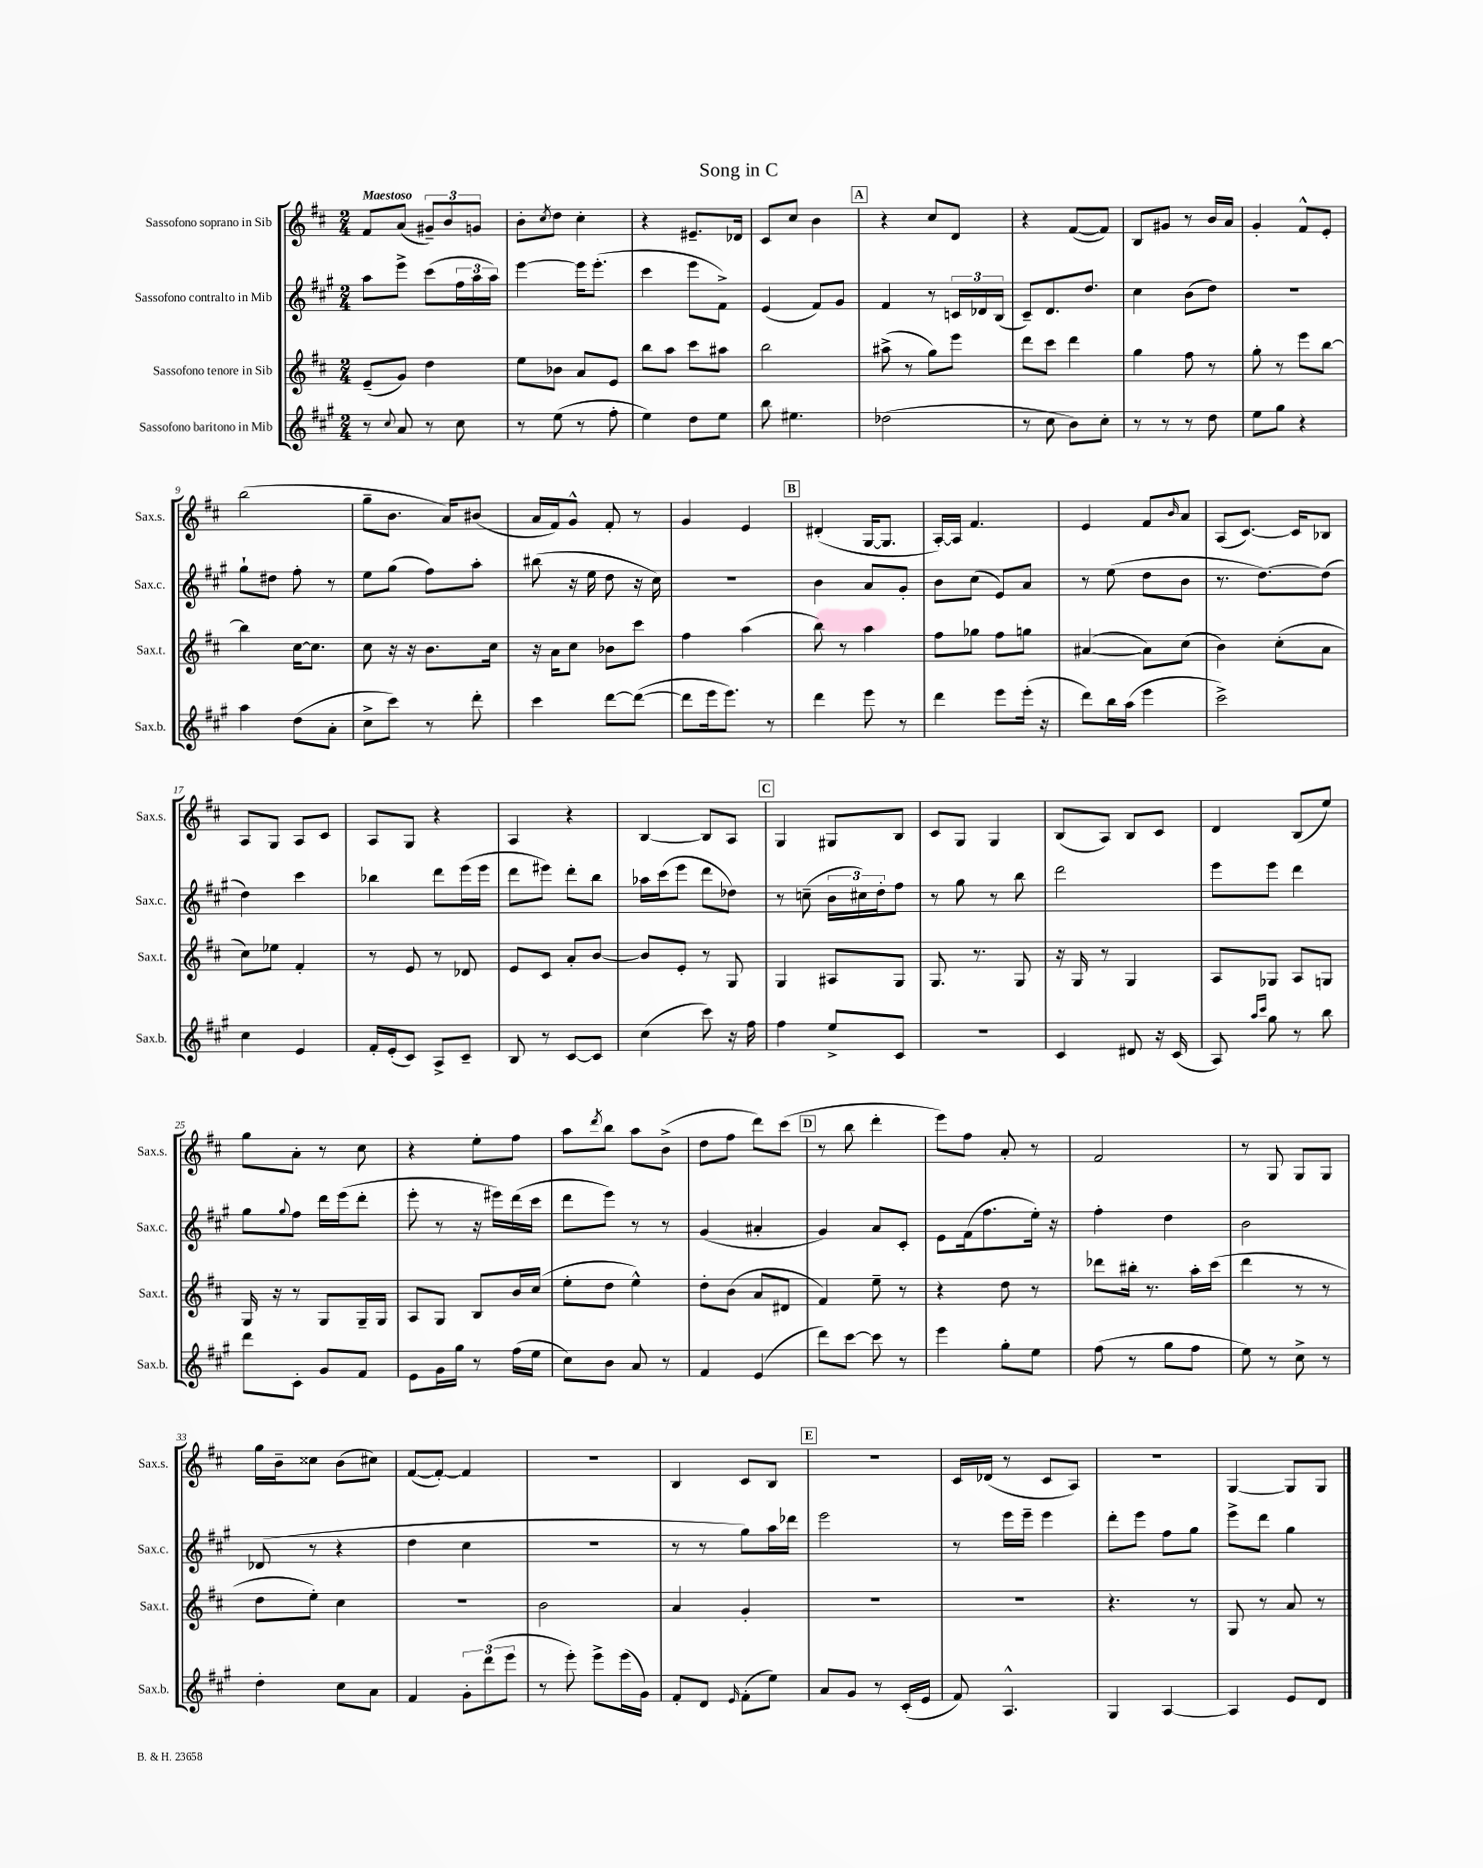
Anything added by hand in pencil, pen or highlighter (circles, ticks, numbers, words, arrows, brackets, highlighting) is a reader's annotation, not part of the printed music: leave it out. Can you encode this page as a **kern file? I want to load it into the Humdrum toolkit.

**kern	**kern	**kern	**kern
*part4	*part3	*part2	*part1
*staff4	*staff3	*staff2	*staff1
*I"Sassofono baritono in Mib	*I"Sassofono tenore in Sib	*I"Sassofono contralto in Mib	*I"Sassofono soprano in Sib
*I'Sax.b.	*I'Sax.t.	*I'Sax.c.	*I'Sax.s.
*clefG2	*clefG2	*clefG2	*clefG2
*k[f#c#g#]	*k[f#c#]	*k[f#c#g#]	*k[f#c#]
*M2/4	*M2/4	*M2/4	*M2/4
=1	=1	=1	=1
!	!	!	!LO:TX:a:B:t=Maestoso
8r	(8e~/L	8aa\L	8f#/L
8qqcc#/	.	.	.
8a/	8g/J)	8eee^\J	(8a/J
8r	4dd\	(8ccc#\L	12g#X~/L)
.	.	.	12b/
8cc#\	.	24ff#\L	.
.	.	24aa\	12gn/J
.	.	24aa\JJ)	.
=2	=2	=2	=2
8r	8ee\L	[4eee\	8b'\L
.	.	.	8qcc#/
(8ee\	8b-X\J	.	8dd\J
8r	8a/L	16eee\KL]	4cc#'\
.	.	(8.eee'\J	.
8ff#'\	8e/J	.	.
=3	=3	=3	=3
4ee\)	8bb\L	4ccc#\	4r
.	8aa\J	.	.
8dd\L	8ccc#\L	8eee\L	8.e#X~/L
8ee\J	8aa#X\J	8f#^\J)	.
.	.	.	16d-X/Jk
=4	=4	=4	=4
8bb\	2bb\	(4e/	8c#/L
4.ee#X\	.	.	8cc#/J
.	.	8f#/L)	4b\
.	.	8g#/J	.
!!LO:REH:place=s1:t=A
=5	=5	=5	=5
(2dd-X\	(8aa#X^\	4f#/	4r
.	8r	.	.
.	8gg\L)	8r	8cc#/L
.	8eee\J	24cn/LL	8d/J
.	.	24d-X/	.
.	.	(24B/JJ	.
=6	=6	=6	=6
8r	8ddd\L	8c#~/L)	4r
8cc#\	8ccc#\J	8.d/	.
8b\L)	4ddd\	.	([8f#/L
.	.	8.dd/J	.
8cc#'\J	.	.	8f#/J])
=7	=7	=7	=7
8r	4gg\	4cc#\	8B/L
8r	.	.	8g#X/J
8r	8ff#\	(8b\L	8r
8dd\	8r	8dd\J)	16b/LL
.	.	.	16a/JJ
=8	=8	=8	=8
8ee\L	8gg'\	2r	4g'/
8gg#\J	8r	.	.
4r	8eee\L	.	8f#^^/L
.	[8bb\J	.	8e'/J
!!LO:LB:g=z
=9	=9	=9	=9
4aa\	4bb\]	8gg#`\L	(2bb\
.	.	8dd#X\J	.
(8dd\L	[16cc#\KL	8ff#'\	.
.	8.cc#\J]	.	.
8a'\J	.	8r	.
=10	=10	=10	=10
8cc#^\L	8cc#\	8ee\L	8gg~\L
8ccc#\J)	16r	(8gg#\J	8.b\J
.	16r	.	.
8r	8.b\L	8ff#\L)	.
.	.	.	16a/KL)
8ddd'\	.	8aa'\J	(8b#X/J
.	16cc#\Jk	.	.
=11	=11	=11	=11
4ccc#\	16r	(8bb#X\	16a/LL
.	16a\KL	.	16f#/J)
.	8cc#\J	16r	8g^^/J
.	.	16ee\	.
[8ddd\L	8b-X\L	8dd\	8f#'/
(8ddd\J_	8ccc#\J	16r	8r
.	.	16cc#\)	.
=12	=12	=12	=12
8ddd\L]	4ff#\	2r	4g/
16eee\k	.	.	.
8.eee\J)	.	.	.
.	(4aa\	.	4e/
8r	.	.	.
!!LO:REH:place=s1:t=B
=13	=13	=13	=13
4ddd\	8bb\)	4b\	(4d#X'/
.	8r	.	.
8eee\	4aa\	8a/L	[16G/KL
.	.	.	8.G/J]
8r	.	8g#'/J	.
=14	=14	=14	=14
4ddd\	8ff#\L	8b\L	[16A'/LL)
.	.	.	16A/JJ]
.	8gg-X\J	(8cc#\J	4.f#/
8eee\L	8ff#\L	8e/L)	.
(16eee'\Jk	8ggn\J	8a/J	.
16r	.	.	.
=15	=15	=15	=15
8ddd\L)	([4a#X/	8r	4e/
16bb\L	.	(8ee\	.
(16aa\JJ	.	.	.
4eee\	8a#\L])	8dd\L	8f#/L
.	.	.	16qqb/
.	(8cc#\J	8b\J	8a/J
=16	=16	=16	=16
2ccc#^\)	4b\)	8.r	(8A/L
.	.	.	[8.c#/J)
.	.	[8.dd\L)	.
.	(8cc#'\L	.	.
.	.	.	16c#/KL]
.	8a\J	(8dd\J]	8B-X/J
!!LO:LB:g=z
=17	=17	=17	=17
4cc#\	8cc#\L)	4dd\)	8A/L
.	8ee-X\J	.	8G/J
4e/	4f#'/	4ccc#\	8A/L
.	.	.	8c#/J
=18	=18	=18	=18
16f#'/LL	8r	4bb-X\	8A/L
(16e'/J	.	.	.
8c#/J)	8e/	.	8G/J
8A^/L	8r	8ddd\L	4r
8c#~/J	8d-X/	(16eee\L	.
.	.	16eee\JJ	.
=19	=19	=19	=19
8B/	8e/L	8ddd\L	4A/
8r	8c#/J	8eee#X\J)	.
[8c#/L	8a'/L	8ddd'\L	4r
8c#/J]	[8b/J	8bb\J	.
=20	=20	=20	=20
(4cc#\	8b/L]	16aa-X\LL	[4B/
.	.	(16ccc#\J	.
.	8e'/J	8eee\J	.
8ccc#\)	8r	8ddd\L	8B/L]
16r	8G/	8dd-X\J)	8A/J
16ff#\	.	.	.
!!LO:REH:place=s1:t=C
=21	=21	=21	=21
4ff#\	4G/	8r	4G/
.	.	(8ccn~\	.
8ee^/L	8A#X/L	24b\LL	8G#X/L
.	.	24cc#X\)	.
.	.	24dd'\J	.
8c#/J	8G/J	8ff#\J	8B/J
=22	=22	=22	=22
2r	8.G/	8r	8c#/L
.	.	8gg#\	8G/J
.	8.r	.	.
.	.	8r	4G/
.	8G/	8bb\	.
=23	=23	=23	=23
4c#/	16r	2ddd\	(8B/L
.	16G/	.	.
.	8r	.	8A/J)
8d#X/	4G/	.	8B/L
16r	.	.	8c#/J
(16c#/	.	.	.
=24	=24	=24	=24
8A/)	8A/L	8eee\L	4d/
16qqaa/LL	.	.	.
16qqccc#/JJ	.	.	.
8gg#\	8G-X/J	8eee\J	.
8r	8A/L	4ddd\	(8B/L
8bb\	8Gn/J	.	8ee/J)
!!LO:LB:g=z
=25	=25	=25	=25
8ddd\L	16G/	8gg#\L	8gg\L
.	16r	.	.
.	.	8qqgg#/	.
8c#'\J	8r	8ff#\J	8a'\J
8g#/L	8G/L	16ddd\LL	8r
.	.	(16eee\J	.
8f#/J	16G~/L	8ddd'\J	8cc#\
.	16G/JJ	.	.
=26	=26	=26	=26
8e\L	8A/L	8eee'\	4r
16g#\L	8G/J	8r	.
16gg#\JJ	.	.	.
8r	8B/L	16r	8ee'\L
.	.	16eee#X\LL)	.
(16ff#\LL	16b/L	(16ddd\	8ff#\J
16ee\JJ	(16cc#/JJ	16ccc#\JJ	.
=27	=27	=27	=27
8cc#\L)	8ee'\L	8ddd\L	8aa\L
.	.	.	8qddd/
8b\J	8dd\J	8eee\J)	8bb\J
8a/	4ee^^\)	8r	8aa\L
8r	.	8r	(8b^\J
=28	=28	=28	=28
4f#/	8dd'\L	(4g#/	8dd\L
.	(8b\J	.	8ff#\J
(4e/	8a/L	4a#X'/	8ddd\L)
.	8d#X/J	.	(8ccc#\J
!!LO:REH:place=s1:t=D
=29	=29	=29	=29
8ddd\L)	4f#/)	4g#/)	8r
[8ccc#\J	.	.	8bb\
8ccc#\]	8ee~\	8a/L	4ddd'\
8r	8r	8c#'/J	.
=30	=30	=30	=30
4eee\	4r	8e\L	8eee\L)
.	.	(16f#\k	8ff#\J
.	.	8.ff#\	.
8gg#'\L	8dd\	.	8a'/
8ee\J	8r	16ee'\Jk)	8r
.	.	16r	.
=31	=31	=31	=31
(8ff#\	8ddd-X\L	4ff#'\	2f#/
8r	16bb#X'\Jk	.	.
.	8.r	.	.
8gg#\L	.	4dd\	.
8ff#\J	16aa'\LL	.	.
.	(16ccc#\JJ	.	.
=32	=32	=32	=32
8ee\)	4ddd\	2b\	8r
8r	.	.	8G/
8cc#^\	8r	.	8G/L
8r	8r	.	8G/J
!!LO:LB:g=z
=33	=33	=33	=33
4dd'\	8dd\L	(8d-X/	16gg\LL
.	.	.	16b~\J
.	8ee'\J)	8r	8cc##X\J
8cc#\L	4cc#\	4r	(8b\L
8a\J	.	.	8cc#X\J)
=34	=34	=34	=34
4f#/	2r	4dd\	([8f#/L
.	.	.	8f#'/J_)
12g#'\L	.	4cc#\	4f#/]
(12ddd\	.	.	.
12eee\J	.	.	.
=35	=35	=35	=35
8r	2b\	2r	2r
8eee'\)	.	.	.
8eee^\L	.	.	.
(16eee\L	.	.	.
16g#\JJ)	.	.	.
=36	=36	=36	=36
8f#'/L	4a/	8r	4B/
8d/J	.	8r	.
16qqe/	.	.	.
(8f#'\L	4g'/	8gg#\L)	8c#/L
8ee\J)	.	16aa\L	8B/J
.	.	16ddd-X\JJ	.
!!LO:REH:place=s1:t=E
=37	=37	=37	=37
8a/L	2r	2eee\	2r
8g#/J	.	.	.
8r	.	.	.
(16c#'/LL	.	.	.
16e/JJ	.	.	.
=38	=38	=38	=38
8f#/)	2r	8r	16c#/LL
.	.	.	(16d-X/JJ
4.A^^/	.	16eee\LL	8r
.	.	16eee~\JJ	.
.	.	4eee\	8c#/L
.	.	.	8A/J)
=39	=39	=39	=39
4G#/	4.r	8ddd'\L	2r
.	.	8eee\J	.
[4A/	.	8ff#\L	.
.	8r	8gg#\J	.
=40	=40	=40	=40
4A/]	8G/	8eee^\L	[4G/
.	8r	8ddd\J	.
8e/L	8a/	4gg#\	8G/L]
8d/J	8r	.	8G/J
==	==	==	==
*-	*-	*-	*-
